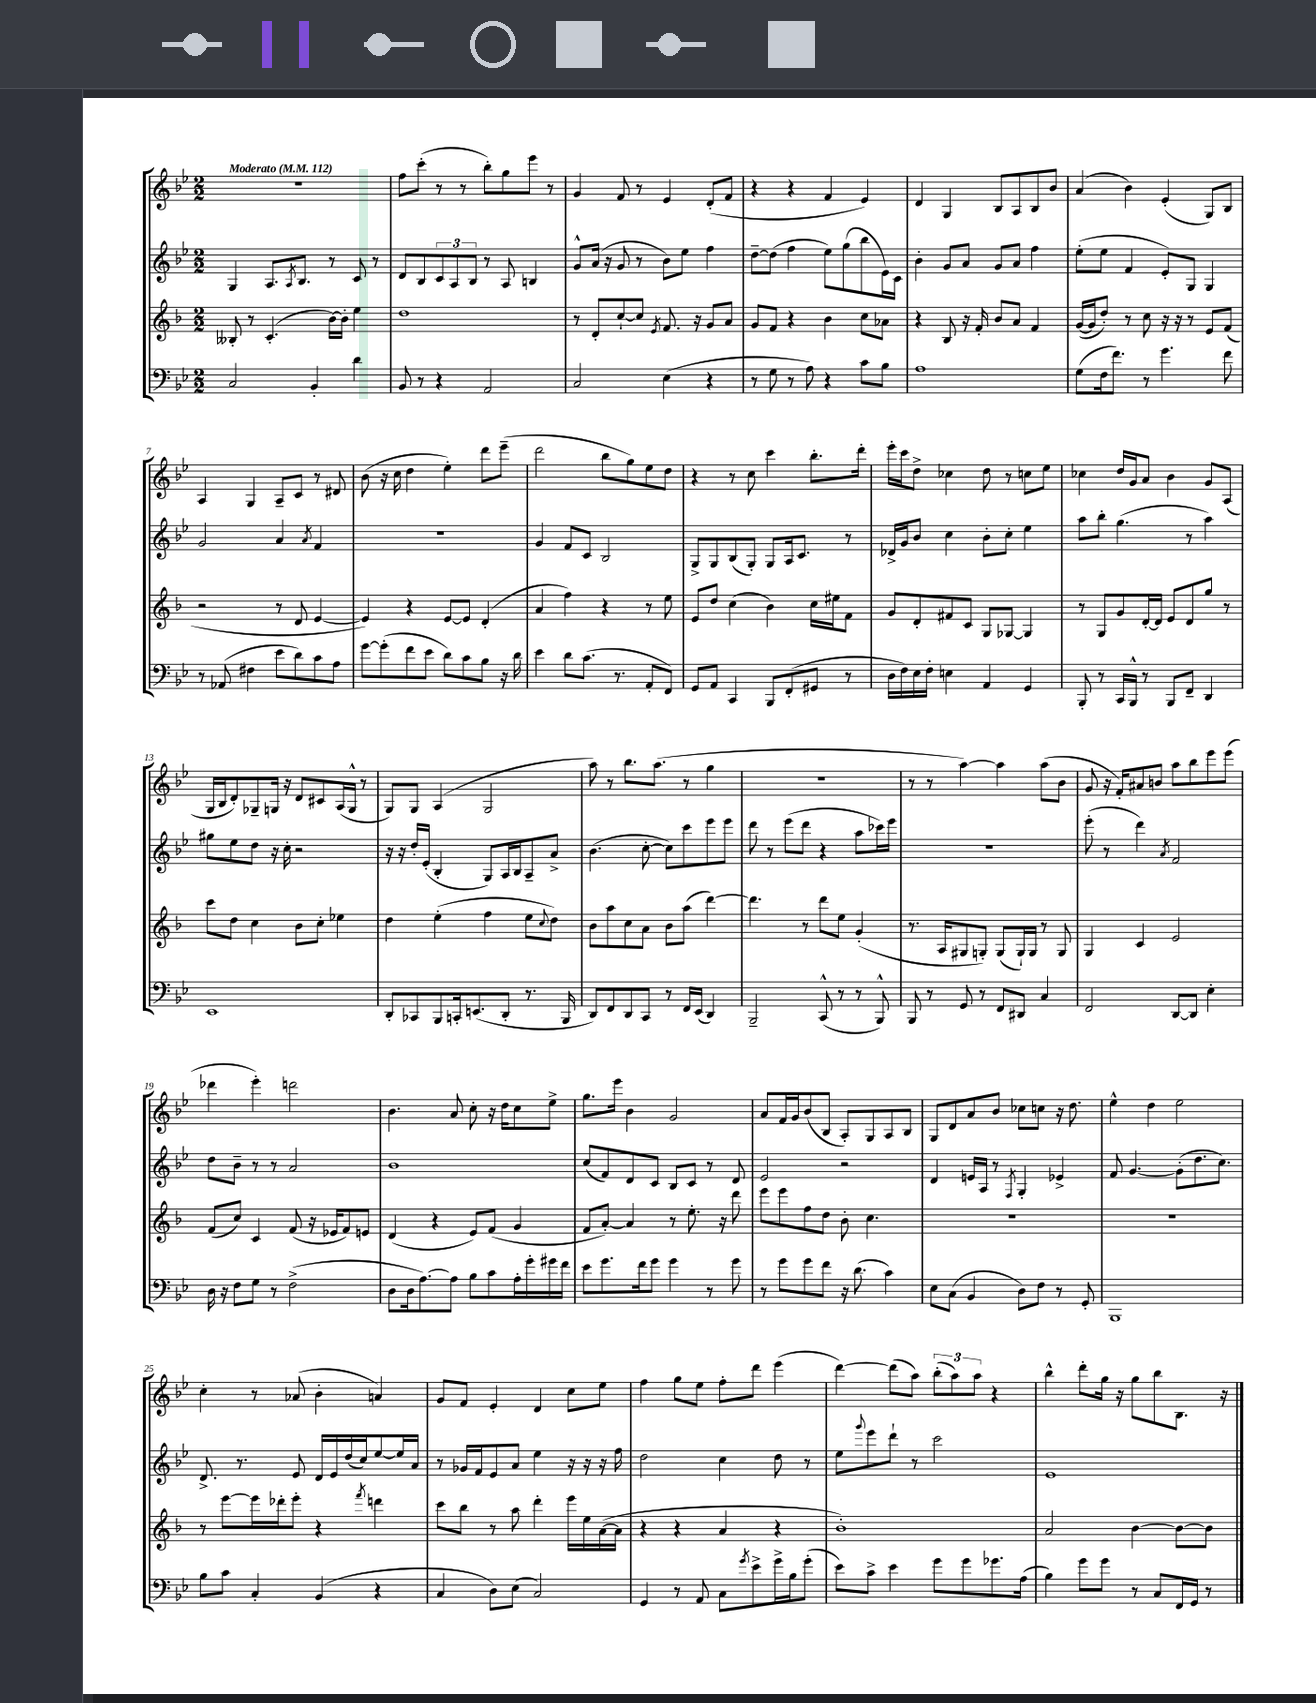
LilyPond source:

<<
\new StaffGroup <<
\new Staff = "s0" {
    \clef treble \key bes \major \numericTimeSignature \time 2/2 \tempo "Moderato" 4 = 112
    R1 |
    f''8 c'''8-.( r8 r8 bes''8-.) g''8 ees'''8 r8 |
    g'4 f'8 r8 ees'4 d'8-.( f'8 |
    r4 r4 f'4 ees'4) |
    d'4 g4 bes8 a8 bes8 bes'8 |
    a'4( bes'4) ees'4-.( g8) bes8 |
    a4 g4 a8-- c'8 r8 dis'8 |
    bes'8( r16 c''16 d''4 ees''4-.) d'''8 ees'''8--( |
    d'''2 bes''8 g''8) ees''8 d''8 |
    r4 r8 c''8 c'''4 bes''8.-. d'''16-. |
    ees'''16-. c'''16 d''8-> ces''4 d''8 r8 c''8 ees''8 |
    ces''4 d''16 g'16 a'8 bes'4 g'8 a8( |
    g16 bes16 d'8-.) ges8-- g16 r16 d'8 cis'8 a16( g16-^ r8 |
    g8) g8 a4( g2 |
    a''8) r8 bes''8. a''8.( r8 g''4 |
    r1 |
    r8 r8 a''4~) a''4 a''8( bes'8 |
    g'8 r16 f'16-.) ais'8 b'8 a''8 bes''8 ees'''8 ees'''8( |
    des'''4 ees'''4-.) d'''2 |
    bes'4. a'8 c''8-. r16 d''16 c''8 ees''8-> |
    g''8. ees'''16 bes'4 g'2 |
    a'8 f'16 g'16 bes'8( bes8 a8-.) g8 a8 bes8 |
    g8 d'8 a'8 bes'8 ces''8 c''8 r16 d''8. |
    ees''4-^ d''4 ees''2 |
    c''4-. r8 aes'8( bes'4-. a'4) |
    g'8 f'8 ees'4-. d'4 c''8 ees''8 |
    f''4 g''8 ees''8 f''8-. d'''8 ees'''4( |
    d'''4~) d'''8( a''8) \tuplet 3/2 { bes''8-.( a''8) a''8 } r4 |
    bes''4-^ d'''8-. g''16 r16 g''8 bes''8 bes8. r16 \bar "|." |
}
\new Staff = "s1" {
    \clef treble \key bes \major \numericTimeSignature \time 2/2
    g4 a8. \acciaccatura { a8 } bes8. r8 c'8 r8 |
    d'8 bes8 \tuplet 3/2 { c'8 a8 bes8 } r8 a8 b4 |
    g'8-^ a'16( r16 g'8 r8 bes'8) ees''8 f''4 |
    d''8~-- d''8( f''4 ees''8) g''8( bes''8 ees'16) c'16 |
    bes'4-. g'8 a'8 g'8 a'8 f''4 |
    ees''8-.( ees''8 f'4 ees'8-.) g8 g4 |
    g'2 a'4 \acciaccatura { a'8 } f'4 |
    r1 |
    g'4 f'8 c'8 bes2 |
    g8-> g8 bes8( g8-.) g8 a16 c'8. r8 |
    des'16-> g'16 bes'8 c''4 bes'8-. c''8-. ees''4 |
    a''8 bes''8-. g''4.( r8 a''4) |
    gis''8 ees''8 d''8 r16 c''16-. r2 |
    r16 r16 d''16-. ees'16-.( bes4-. g8) a16 bes16 a8-- a'8-> |
    bes'4.( c''8~-. c''8) c'''8 ees'''8 ees'''8 |
    d'''8 r8 ees'''8( d'''8 r4 a''8 ces'''16) ees'''16 |
    r1 |
    ees'''8-.( r8 d'''4) \acciaccatura { a'8 } f'2 |
    d''8 bes'8-- r8 r8 a'2 |
    bes'1 |
    c''8( f'8) d'8 c'8 bes8 c'8 r8 d'8 |
    ees'2 r2 |
    d'4 e'16 a16 r8 \acciaccatura { f8 } g4-. ees'4-> |
    f'8 g'4.~ g'8-.( d''8. c''8.) |
    d'8.-> r8. ees'8 d'16 ees'16 d''16( c''16) ees''8~ ees''16 a'16 |
    r8 ges'16 f'16 ees'8 a'8 ees''4 r16 r16 r16 f''16 |
    d''2 c''4 d''8 r8 |
    ees''8 \appoggiatura { g'''8 } ees'''8 d'''8-! r8 c'''2 |
    ees'1 \bar "|." |
}
\new Staff = "s2" {
    \clef treble \key f \major \numericTimeSignature \time 2/2
    beses8-. r8 c'4.-.( bes'16~) bes'16-. e''4 |
    d''1 |
    r8 d'8-. c''8~-! c''8 \acciaccatura { e'8 } f'8. r16 g'8 a'8 |
    g'8 f'8 r4 bes'4 c''8 aes'8 |
    r4 bes8 r16 f'16-. bes'8 a'8 f'4 |
    g'16~( g'16 d''8-.) r8 c''8 r16 r16 r8 e'8 f'8( |
    r2 r8 d'8 e'4~ |
    e'4) r4 e'8~ e'8 d'4-.( |
    a'4 f''4) r4 r8 e''8 |
    e'8 d''8 c''4( bes'4) c''16 eis''16 f'8 |
    g'8 d'8-. fis'8 c'8 g8 ges8~ ges4 |
    r8 g8 g'8 d'16~-. d'16 e'8 d'8 g''8 r8 |
    c'''8 d''8 c''4 bes'8 c''8-. ees''4 |
    d''4 e''4-.( f''4 e''8 \appoggiatura { c''8 } d''8) |
    bes'8 a''8 c''8 a'8 bes'8 a''8( d'''4~) |
    d'''4. r8 d'''8 e''8 g'4-.( |
    r8. a16 gis8 g8-.) g8( g16-!) g16 r8 g8 |
    g4 c'4 e'2 |
    f'8( c''8) c'4 f'8( r16 ees'16 f'8) e'8 |
    d'4( r4 e'8) f'8( g'4 |
    f'8 a'8~-.) a'4 r8 e''8.-. r16 d'''8 |
    e'''8 e'''8 f''8 d''8 bes'8-. c''4. |
    R1 |
    R1 |
    r8 e'''8~ e'''16 des'''16-. e'''8-. r4 \acciaccatura { f'''8 } d'''4 |
    c'''8 bes''8 r8 a''8 d'''4-. e'''16 e''16 a'16~( a'16 |
    r4 r4 a'4 r4 |
    bes'1-.) |
    a'2 bes'4~ bes'8~ bes'8 \bar "|." |
}
\new Staff = "s3" {
    \clef bass \key bes \major \numericTimeSignature \time 2/2
    c2 bes,4-. d'4 |
    bes,8 r8 r4 a,2 |
    c2 ees4( r4 |
    r8 g8 r8 a8) r4 c'8 bes8 |
    a1 |
    g8( f16 f'8.) r8 g'4. f'8 |
    r8 aes,8( fis4 ees'8 d'8) c'8 a8 |
    g'8~ g'8-.( f'8 ees'8 d'8) c'8 bes8 r16 d'16 |
    ees'4 d'8 c'8.( r8. a,8-. f,8) |
    g,8 a,8 c,4 bes,,8 f,8-.( gis,8 r8 |
    d16 f16) ees16 f16-. e4 a,4 g,4 |
    bes,,8-. r8 c,16 bes,,16-^ r8 bes,,8 f,8-- d,4 |
    ees,1 |
    d,8-. ces,8 bes,,8 c,16-. e,8.( d,8-. r8. bes,,16 |
    d,8) f,8 d,8 c,8 r8 f,16 ees,16( d,4) |
    bes,,2-- c,8-^( r8 r8 bes,,8-^) |
    bes,,8 r8 g,8 r8 f,8 dis,8 c4 |
    f,2 d,8~ d,8 ees4-. |
    d16 r16 f8 g8 r8 f2->( |
    d8 d16 a8.~) a8 bes8 c'8 a16-. g'16-. gis'16 f'16 |
    ees'8 g'8. f'16 g'8 g'4 r8 g'8 |
    r8 g'8 g'8 f'8 r16 d'8.( c'4) |
    ees8 c8( bes,4 d8) f8 r8 g,8-. |
    bes,,1 |
    bes8 c'8 c4-. bes,4( r4 |
    c4 d8) ees8( c2) |
    g,4 r8 a,8 c8 \acciaccatura { g'8 } ees'8-> g'16-> bes16 g'8-.( |
    ees'8) c'8-> ees'4 g'8 g'8 ges'8. a16( |
    bes4) g'8 g'8 r8 c8 f,16 g,16 r8 \bar "|." |
}
>>
>>
